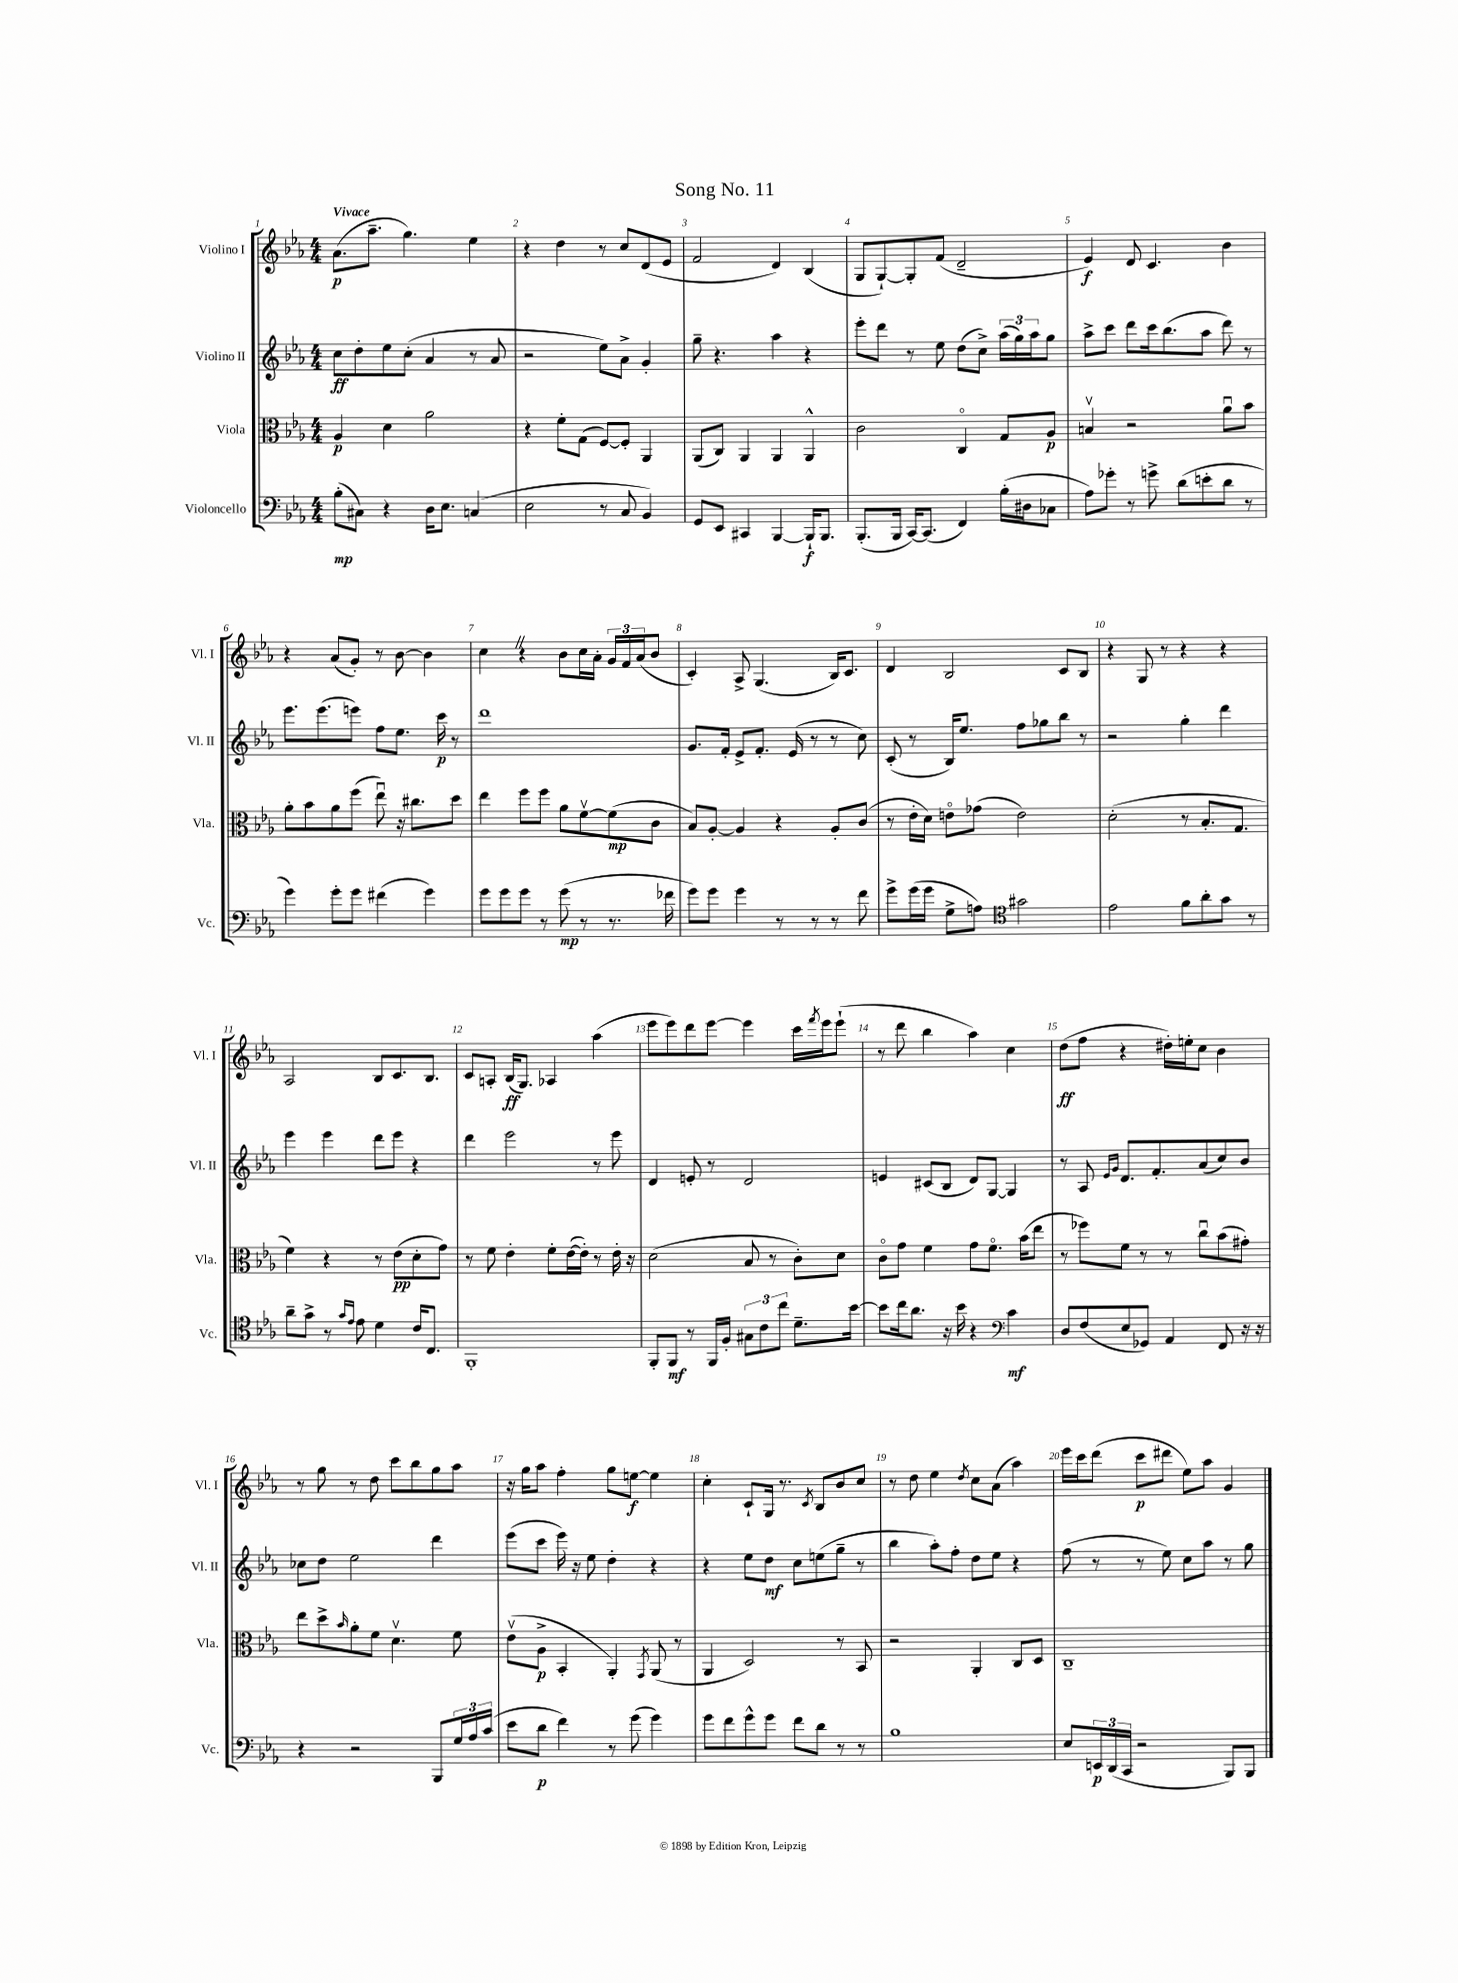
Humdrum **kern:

**kern	**kern	**kern	**kern
*staff4	*staff3	*staff2	*staff1
*clefF4	*clefC3	*clefG2	*clefG2
*k[b-e-a-]	*k[b-e-a-]	*k[b-e-a-]	*k[b-e-a-]
*M4/4	*M4/4	*M4/4	*M4/4
(8B-'	4A-	8cc	(8.a-
8C#)	.	8dd'	.
.	.	.	8.aa-~
4r	4d	8ee-	.
.	.	(8cc'	4.gg)
16D	2a-	4a-	.
8.E-	.	.	.
(4C	.	8r	4ee-
.	.	8a-	.
=	=	=	=
2E-	4r	2r	4r
.	8f'	.	4dd
.	(8G	.	.
8r	[8F)	8ee-)	8r
8C	8F']	8a-^	8cc
4BB-)	4AA-	4g'	(8d
.	.	.	8e-
=	=	=	=
8GG	(8AA-	8gg~	2f
8EE-	8C)	4.r	.
4CC#	4AA-	.	.
[4BBB-	4AA-	4aa-	4d)
16BBB-`]	4AA-^^	4r	(4B-
8.BBB-	.	.	.
=	=	=	=
(8.BBB-'	2c	8eee-'	8G
.	.	8ddd	[8G`)
16BBB-	.	.	.
[16CC)	.	8r	8G']
(8.CC]	.	.	.
.	.	8ee-	(8f
4FF)	4Co	(8dd	2d~
.	.	8cc^)	.
(16B-'	8G	(24aa-	.
.	.	24gg)	.
16D#	.	.	.
.	.	24aa-	.
8C-	8A-	8gg	.
=	=	=	=
8A-)	4Bv	8aa-^	4e-)
8g-'	.	8ccc	.
8r	2r	8ddd	8d
8g^	.	16ccc	4.c
.	.	(8.bb-	.
(8d	.	.	.
8e'	.	8aa-	.
8d	8a-u	8ddd)	4b-
8r	8b-	8r	.
=	=	=	=
4g)	8a-'	8.eee-	4r
.	8b-	.	.
.	.	(8.eee-	.
8g'	8a-	.	(8a-
8g	(8ff	8eee)	8g')
(4f#	8ee-u)	8ff	8r
.	16r	8.ee-	[8b-
.	8.cc#	.	.
4g)	.	.	4b-]
.	.	16ccc	.
.	8dd	8r	.
=	=	=	=
8g	4ee-	1ddd	4cc
8g	.	.	.
8g	8ff	.	4r
8r	8ff	.	.
(8g	8a-	.	8b-
8r	[8fv	.	16cc
.	.	.	16a-'
8.r	(8f]	.	24g
.	.	.	24f
.	.	.	(24a-
.	8c	.	8b-
16f-	.	.	.
=	=	=	=
8g)	8B-)	8.g	4c')
8g	[8A-'	.	.
.	.	16f'	.
4g	4A-]	8e-^	8A-^
.	.	8.f'	(4.G
8r	4r	.	.
.	.	(16e-	.
8r	.	8r	.
8r	8A-'	8r	16B-)
.	.	.	8.c
8f	(8c	8cc)	.
=	=	=	=
8g^	8r	(8c'	4d
(16g	16e-'	8r	.
16g	16d)	.	.
8G^	8eo	16B-)	2B-
.	.	8.ee-	.
8A)	(8g-	.	.
*clefC4	*	*	*
2g#	2e)	8ff	.
.	.	8gg-	.
.	.	8bb-	8c
.	.	8r	8B-
=	=	=	=
2e-	(2d'	2r	4r
.	.	.	8G
.	.	.	8r
8f	8r	4gg'	4r
8a-'	8.B-'	.	.
8g	.	4ddd	4r
.	8.G	.	.
8r	.	.	.
=	=	=	=
8a-~	4f)	4eee-	2A-
8g^	.	.	.
8r	4r	4eee-	.
16qqg	.	.	.
16qqe-	.	.	.
8e-	.	.	.
4d	8r	8ddd	8B-
.	(8e-	8eee-	8.c
16c	8d'	4r	.
8.C	.	.	8.B-
.	8g)	.	.
=	=	=	=
1FF'	8r	4ddd	8c
.	8f	.	8A'
.	4e-'	2eee-	(16B-
.	.	.	8.G)
.	8f'	.	4A-
.	([16e-	.	.
.	16e-'])	.	.
.	8r	8r	(4aa-
.	16e-'	8eee-	.
.	16r	.	.
=	=	=	=
8FF'	(2d	4d	8eee-
8FF	.	.	8eee-)
8r	.	8e'	8ddd
16FF	.	8r	[8eee-
16F'	.	.	.
12G#	8B-	2d	4eee-]
12c	.	.	.
.	8r	.	.
12cc	.	.	.
8.d~	8c')	.	16ccc
.	.	.	8qfff
.	.	.	16eee-
.	8d	.	(8eee-`
[16b-	.	.	.
=	=	=	=
8b-]	8co	4e	8r
16cc	8g	.	8ddd
8.a-	.	.	.
.	4f	(8c#	4bb-
16r	.	8B-	.
16b-	.	.	.
4r	8g	8d)	4aa-)
.	8.fo	[8G	.
*clefF4	*	*	*
4c	.	4G]	4cc
.	(16b-	.	.
.	8ee-	.	.
=	=	=	=
8D	8r	8r	(8dd
(8F	8ff-)	8A-	8ff
.	.	16qqe-	.
.	.	16qqg	.
8E-	8f	8.d	4r
8GG-)	8r	.	.
.	.	8.f'	.
4AA-	8r	.	16dd#')
.	.	.	16ee'
.	8ccu	(8a-	8cc
8FF	(8b-	8cc)	4b-
16r	8g#')	8b-	.
16r	.	.	.
=	=	=	=
4r	8ee-	8cc-	8r
.	8dd^	8dd	8gg
.	16qqb-	.	.
2r	8a-'	2ee-	8r
.	8f	.	8dd
.	4.dv	.	8ccc
.	.	.	8bb-
8BBB-	.	4ddd	8gg
24G	8f	.	8aa-
24A-	.	.	.
(24c	.	.	.
=	=	=	=
8e-	(8e-v	(8eee-	16r
.	.	.	16gg
8d	8A-^	8ccc	8aa-
4f)	4BB-'	16eee-)	4ff'
.	.	16r	.
.	.	8ee-	.
8r	4AA-')	4dd'	8gg
(8g	.	.	[8ee
.	8qGG	.	.
4g)	(8AA-	4r	4ee]
.	8r	.	.
=	=	=	=
8g	4AA-	4r	4cc'
8f	.	.	.
8g^^	2D)	8ee-	8c`
8g	.	8dd	16G
.	.	.	8.r
8f	.	8cc	.
.	.	.	8qc
8d	.	(8ee	8B-
8r	8r	8gg~	8b-
8r	8BB-	8r	8cc
=	=	=	=
1B-	2r	4bb-	8r
.	.	.	8dd
.	.	8aa-')	4ee-
.	.	8ff'	.
.	.	.	8qdd
.	4AA-'	8dd	8cc
.	.	8ee-	(8a-
.	8C	4r	4aa-)
.	8D	.	.
=	=	=	=
8E-	1C~	(8ff	16eee-
.	.	.	16ccc
24EE	.	8r	(8ddd
(24DD	.	.	.
24CC	.	.	.
2r	.	8r	8ccc
.	.	8ee-)	8ddd#
.	.	8cc	8ee-)
.	.	8aa-	8aa-
8BBB-)	.	8r	4g
8BBB-	.	8gg	.
==	==	==	==
*-	*-	*-	*-
